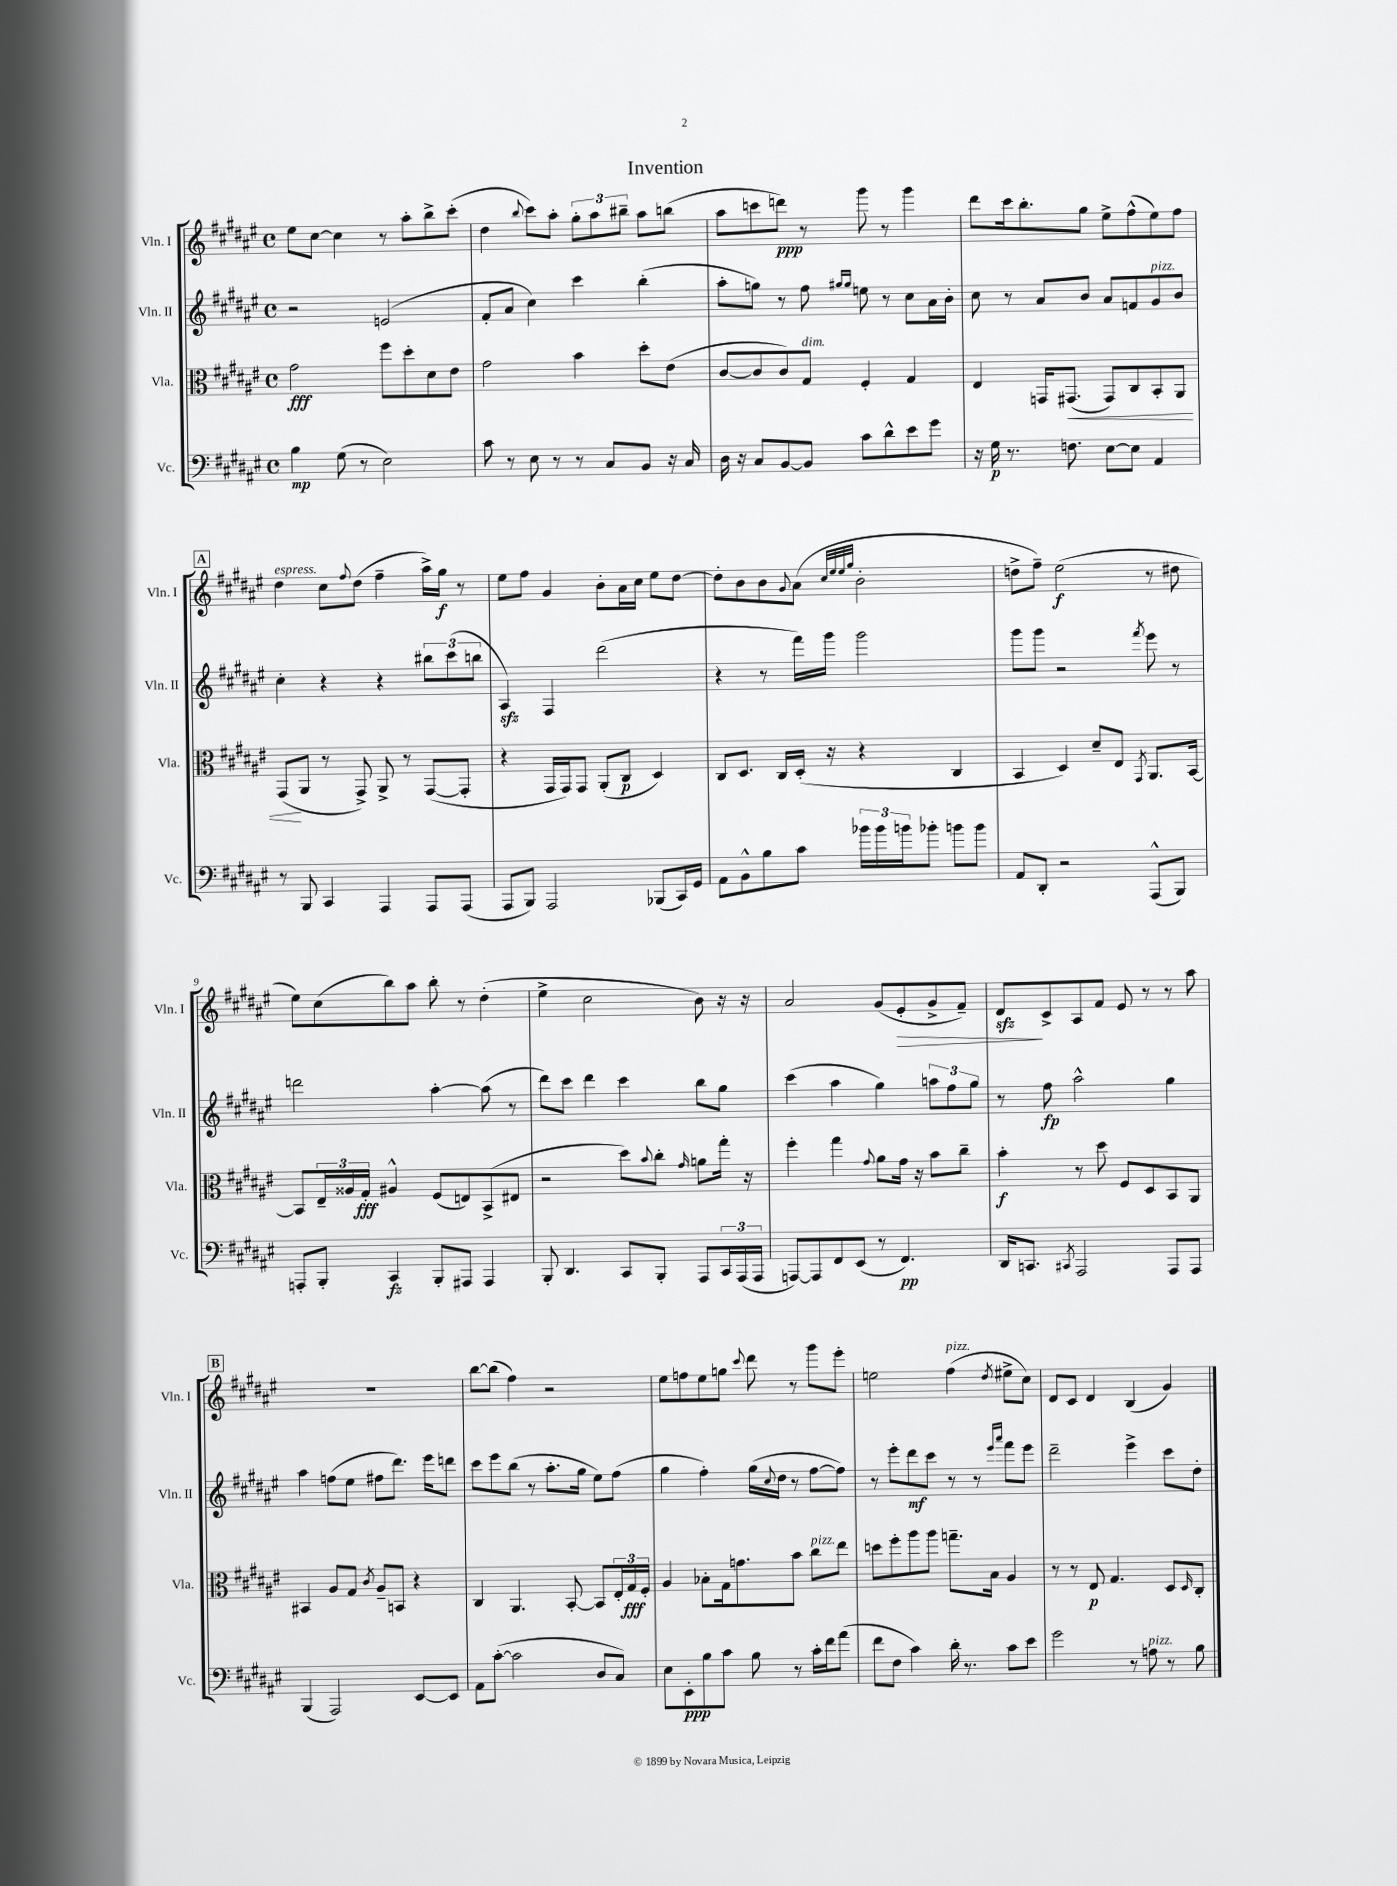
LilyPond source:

\header { title = "Invention" }
<<
\new StaffGroup <<
\new Staff = "s0" \with { instrumentName = "Vln. I" shortInstrumentName = "Vln. I" } {
    \clef treble \key fis \major \defaultTimeSignature \time 4/4
    eis''8 cis''8~ cis''4 r8 ais''8-. b''8-> cis'''8-.( |
    dis''4 \appoggiatura { b''8 } cis'''8) ais''8-. \tuplet 3/2 { gis''8-. ais''8 bis''8-- } ais''8 b''8( |
    ais''8 c'''8 d'''8\ppp) r8 gis'''8 r8 gis'''4 |
    dis'''8 cis'''16 b''8.-. gis''8 eis''8-> fis''8-^( eis''8) fis''8 |
    \mark \markup { \box "A" } dis''4^\markup { \italic "espress." } cis''8 \appoggiatura { fis''8 } dis''8( fis''4-- ais''16->) gis''16\f r8 |
    eis''8 fis''8 gis'4 b'8-. ais'16 cis''16 eis''8 dis''8~ |
    dis''8-. b'8 b'8 \appoggiatura { gis'8 } ais'8( \grace { cis''32 eis''32 eis''32 gis''32 } b'2-. |
    d''8-> fis''8--) eis''2\f( r8 dis''8 |
    eis''8) cis''8( b''8) ais''8 b''8-. r8 dis''4-.( |
    eis''4-> cis''2 b'8) r16 r16 |
    ais'2 gis'8( eis'8-.\> gis'8-> fis'8--) |
    dis'8\sfz\! cis'8-> ais8 fis'8 eis'8 r8 r8 ais''8 |
    \mark \markup { \box "B" } R1 |
    b''8~ b''8( fis''4) r2 |
    eis''8 f''8 eis''8 g''8 \appoggiatura { cis'''8 } dis'''8 r8 gis'''8 eis'''8-. |
    e''2 fis''4^\markup { \italic "pizz." }( \acciaccatura { dis''8 } eis''8-> cis''8) |
    dis'8 cis'8 dis'4 b4( gis'4) \bar "|." |
}
\new Staff = "s1" \with { instrumentName = "Vln. II" shortInstrumentName = "Vln. II" } {
    \clef treble \key fis \major \defaultTimeSignature \time 4/4
    r2 e'2( |
    fis'8-. ais'8 cis''4) cis'''4 b''4-.( |
    ais''8-. g''8) r8 fis''8 \grace { gis''16 gis''16 } e''8 r8 cis''8 ais'16 b'16-. |
    cis''8 r8 ais'8 b'8 ais'8 f'8 gis'8^\markup { \italic "pizz." } b'8 |
    \mark \markup { \box "A" } cis''4-. r4 r4 \tuplet 3/2 { bis''8 cis'''8( b''8 } |
    ais4\sfz) fis4 dis'''2( |
    r4 r8 fis'''16) gis'''16 gis'''2 |
    gis'''8 gis'''8 r2 \acciaccatura { fis'''8 } eis'''8 r8 |
    d'''2 ais''4~-. ais''8( r8 |
    dis'''8) cis'''8 dis'''4 cis'''4 b''8 gis''8 |
    cis'''4( ais''4 gis''4) \tuplet 3/2 { a''8 fis''8 gis''8 } |
    r8 fis''8\fp ais''2-^ gis''4 |
    \mark \markup { \box "B" } ais''4 f''8( eis''8 fis''8 dis'''8.) eis'''16 d'''8 |
    cis'''8 eis'''8 b''8( r8 ais''8.-. gis''16 eis''8) fis''8( |
    gis''4 fis''4-.) gis''16( \appoggiatura { cis''8 } dis''16 r8 fis''8~ fis''8) |
    r8 eis'''8-. dis'''8\mf cis'''8 r8 r8 \grace { eis'''16 ais'''16 } fis'''8 eis'''8 |
    dis'''2-- eis'''4-> cis'''8 dis''8-. \bar "|." |
}
\new Staff = "s2" \with { instrumentName = "Vla." shortInstrumentName = "Vla." } {
    \clef alto \key fis \major \defaultTimeSignature \time 4/4
    gis'2\fff fis''8 dis''8-. dis'8 eis'8 |
    gis'2 b'4 dis''8-. eis'8( |
    cis'8~ cis'8 cis'8) gis8^\markup { \italic "dim." } fis4-. gis4 |
    eis4 g,16 gis,8.\<( gis,8) cis8 b,8-. ais,8 |
    \mark \markup { \box "A" } gis,8\!( ais,8 r8 gis,8->) ais,8-> r8 gis,8~( gis,8-. |
    r4 gis,16 gis,16) gis,8 ais,8-.( cis8\p dis4) |
    cis8 dis8. cis16 dis16-.( r16 r4 cis4 |
    b,4 dis4) dis'8-- eis8 \acciaccatura { gis,8 } ais,8. b,16~ |
    b,8 \tuplet 3/2 { eis16-- aisis16 gis16-.\fff } ais4-^ fis8( e8) b,8->( eis8 |
    r2 dis''8) \appoggiatura { b'8 } cis''8-. \grace { gis'16 } a'8 gis''16-. r16 |
    fis''4-. gis''4 \appoggiatura { gis'8 } ais'8 gis'16 r16 b'8 cis''8-- |
    b'4-.\f r8 dis''8 fis8 dis8 b,8 ais,8 |
    \mark \markup { \box "B" } bis,4 ais8 gis8 \acciaccatura { cis'8 } ais8-- b,8 r4 |
    cis4 ais,4. b,8~-. b,8 \tuplet 3/2 { eis16-. gis16\fff fis16-. } |
    ais4 bes8-. gis16 g'8. b'8 cis''8^\markup { \italic "pizz." } eis''8 |
    d''8 fis''8-. ais''8 ais''8 g''8.-- b16 ais4 |
    r8 r8 eis8\p gis4. dis8 \grace { dis16 } cis8-. \bar "|." |
}
\new Staff = "s3" \with { instrumentName = "Vc." shortInstrumentName = "Vc." } {
    \clef bass \key fis \major \defaultTimeSignature \time 4/4
    b4\mp gis8( r8 eis2) |
    cis'8 r8 eis8 r8 r8 cis8 b,8 r16 cis16 |
    dis16 r16 cis8 b,8~ b,8 cis'8 dis'8-^ eis'8 gis'8 |
    r16 gis16\p r8. f8. eis8~ eis8 ais,4 |
    \mark \markup { \box "A" } r8 b,,8 cis,4 ais,,4 ais,,8 ais,,8( |
    ais,,8 b,,8) ais,,2 bes,,8( cis,16) gis,16 |
    ais,8 b,8-^ b8 cis'8 \tuplet 3/2 { bes'16 bes'16 b'16 } bes'8-. b'8 b'8 |
    ais,8 dis,8-. r2 ais,,8-^( b,,8) |
    a,,8-. b,,8-. cis,4\fz b,,8-. ais,,8 ais,,4 |
    b,,8-. dis,4. cis,8 b,,8-. ais,,8 \tuplet 3/2 { cis,16 ais,,16( ais,,16 } |
    a,,8~) a,,8 fis,8 eis,8( r8 fis,4.\pp) |
    dis,16 c,8. \acciaccatura { cis,8 } ais,,2 ais,,8 ais,,8 |
    \mark \markup { \box "B" } b,,4( ais,,2) eis,8~ eis,8 |
    ais,8 cis'8~-.( cis'2 dis8 cis8) |
    eis8 eis,8-.\ppp b8 cis'8 b8 r8 cis'16-. fis'16 ais'8( |
    fis'8 fis8 cis'4) dis'16-. r8. cis'8 eis'8 |
    gis'2 r8 a8^\markup { \italic "pizz." } r8 b8 \bar "|." |
}
>>
>>
